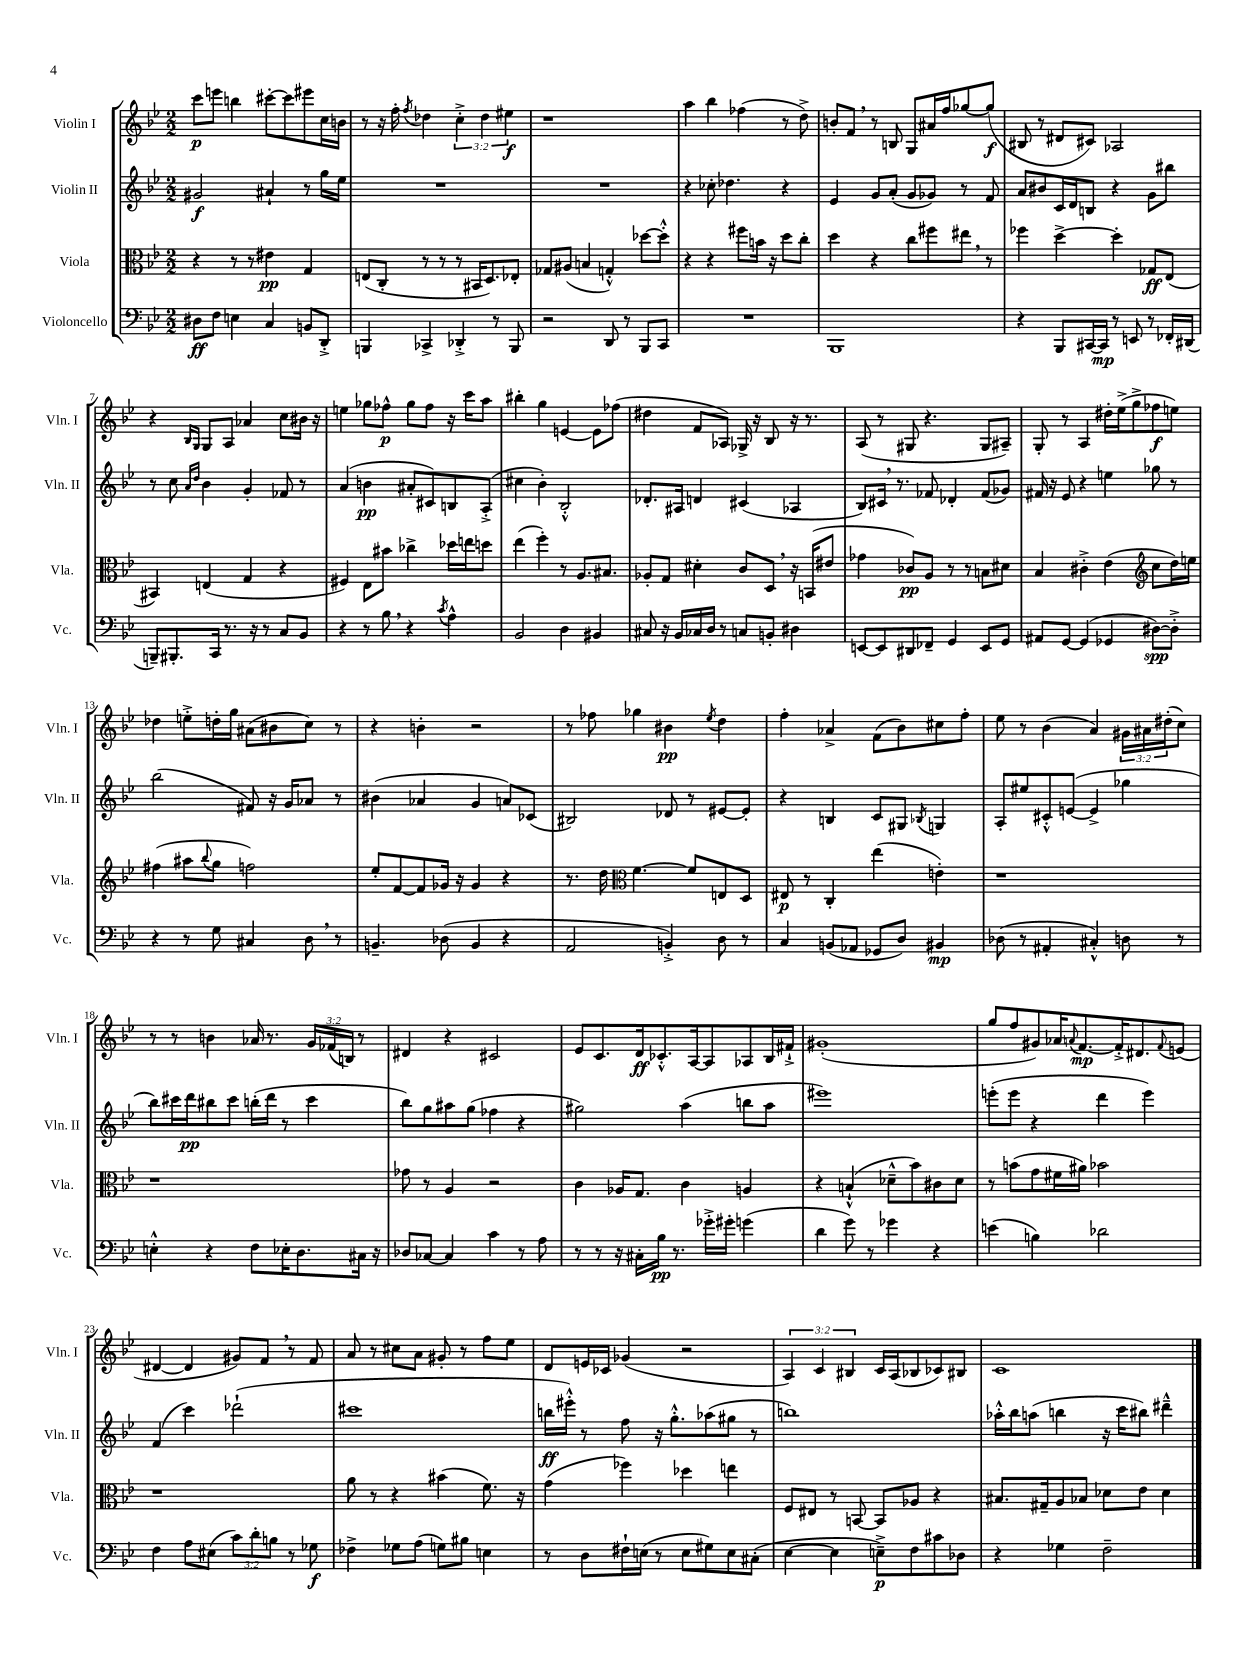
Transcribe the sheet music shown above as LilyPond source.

<<
\new StaffGroup <<
\new Staff = "s0" \with { instrumentName = "Violin I" shortInstrumentName = "Vln. I" } {
    \clef treble \key bes \major \numericTimeSignature \time 2/2 \override Staff.TupletNumber.text = #tuplet-number::calc-fraction-text
    c'''8\p e'''8 b''4 cis'''8~-. cis'''8 eis'''8 c''16 b'16 |
    r8 r16 f''16-. \acciaccatura { f''8 } des''4 \tuplet 3/2 { c''4-.-> des''4 eis''4\f } |
    r1 |
    a''4 bes''4 fes''4( r8 d''8->) |
    b'8-. f'8 \breathe r8 b8 g8 ais'16 f''16 ges''8~ ges''8\f( |
    bis8 r8 dis'8 cis'8) aes2 |
    r4 \grace { bes16 g16 } g8 a8 aes'4 c''8 bis'16 r16 |
    e''4 ges''8 fes''8-^\p ges''8 fes''8 r16 c'''16 a''8 |
    bis''4-. g''4 e'4~ e'8 fes''8( |
    dis''4 f'8 aes8) ges16-> r16 bes8 r16 r8. |
    a8( r8 gis8 r4. gis8 ais8--) |
    g8-. r8 a4 dis''16-. ees''16->( g''8-> fes''8\f e''8) |
    des''4 e''8-.-> d''16-. g''16 ais'8( bis'8 c''8) r8 |
    r4 b'4-. r2 |
    r8 fes''8 ges''4 bis'4\pp \acciaccatura { ees''8 } d''4 |
    f''4-. aes'4-> f'8( bes'8) cis''8 f''8-. |
    ees''8 r8 bes'4( a'4) \tuplet 3/2 { gis'16 ais'16 dis''16-.( } c''8) |
    r8 r8 b'4 aes'16 r8. \tuplet 3/2 { g'16 fes'16( b16) } r8 |
    dis'4 r4 cis'2 |
    ees'8 c'8. d'16\ff ces'8.-.-^ a16~ a8 aes8 bes16 fis'16-!-> |
    gis'1-.( |
    g''8 f''8 gis'8) aes'16 \appoggiatura { a'8 } f'8.~\mp f'16-.-> dis'8. \appoggiatura { f'8 } e'8( |
    dis'4~ dis'4 gis'8) f'8 \breathe r8 f'8 |
    a'8 r8 cis''8 a'8 gis'8-. r8 f''8 ees''8 |
    d'8 e'16 ces'16 ges'4( r2 |
    \tuplet 3/2 { a4) c'4 bis4 } c'16 a16( bes8 ces'8) bis8 |
    c'1 \bar "|." |
}
\new Staff = "s1" \with { instrumentName = "Violin II" shortInstrumentName = "Vln. II" } {
    \clef treble \key bes \major \numericTimeSignature \time 2/2
    gis'2\f ais'4-! r8 g''16 ees''16 |
    R1 |
    R1 |
    r4 ces''8-. des''4. r4 |
    ees'4 g'8 a'8-.( g'8 ges'8) r8 f'8 |
    a'8 bis'8 c'16 d'16 b8 r4 g'8 bis''8 |
    r8 c''8 \grace { a'16 d''16 } bes'4 g'4-. fes'8 r8 |
    a'4( b'4\pp ais'8-. cis'8) b8 a8-.->( |
    cis''4 bes'4-.) bes2-.-^ |
    des'8.-. ais16 d'4 cis'4( aes4 |
    bes8) cis'16 \breathe r8. fes'8 des'4-. fes'8( ges'8) |
    fis'16 r16 ees'8 r4 e''4 ges''8 r8 |
    bes''2( fis'8) r16 g'16 aes'8 r8 |
    bis'4( aes'4 g'4 a'8) ces'8( |
    bis2) des'8 r8 eis'8~ eis'8-. |
    r4 b4 c'8 gis8 \acciaccatura { bes8 } g4 |
    a8-. eis''8 cis'8-.-^ e'8~( e'4-> ges''4 |
    bes''8) cis'''16 d'''16\pp bis''8 cis'''8 b''16-.( d'''16 r8 cis'''4 |
    bes''8) g''8 ais''8 g''8( fes''4 r4 |
    gis''2) a''4( b''8 a''8 |
    eis'''1) |
    e'''8-.( e'''8 r4 d'''4 e'''4) |
    f'4( c'''4) des'''2-!( |
    cis'''1 |
    b''16\ff eis'''16-.-^) r8 f''8 r16 g''8.-.-^ aes''8( gis''8 r8 |
    b''1) |
    aes''16-.-^ bes''16 a''8( b''4 r16 c'''16 bis''8) dis'''4---^ \bar "|." |
}
\new Staff = "s2" \with { instrumentName = "Viola" shortInstrumentName = "Vla." } {
    \clef alto \key bes \major \numericTimeSignature \time 2/2
    r4 r8 r8 eis'4\pp g4 |
    e8( c8-. r8 r8 r8 bis,16 d8.) ees8-. |
    ges8 ais8( b4 g4-.-^) des''8~ des''8-.-^ |
    r4 r4 fis''8 b'16 r16 d''8 c''8-. |
    d''4 r4 c''8 fis''8 eis''8 \breathe r8 |
    fes''4 d''4~-> d''4-. ges8\ff ees8( |
    bis,4) e4( g4 r4 |
    fis4) ees8 bis'8 ces''4-> des''16 e''16 d''8 |
    ees''4( f''4-.) r8 a8. bis8. |
    aes8-. g8 dis'4-. c'8 d8 \breathe r16 b,16( eis'8 |
    ges'4 ces'8\pp) a8 r8 r8 b8 dis'8 |
    bes4 cis'4-.-> ees'4( \clef treble c''8 d''16) e''16 |
    fis''4( ais''8 \appoggiatura { bes''8 } g''8 f''2) |
    ees''8-. f'8~ f'8 ges'16 r16 ges'4 r4 |
    r8. d''16 \clef alto f'4.~ f'8 e8 d8 |
    eis8\p r8 c4-. ees''4( e'4-.) |
    r1 |
    r1 |
    ges'8 r8 a4 r2 |
    c'4 aes16 g8. c'4 a4 |
    r4 b4-!-^( des'8---^ bes'8) cis'8 des'8 |
    r8 b'8( g'8 fis'16 ais'16) bes'2 |
    r1 |
    a'8 r8 r4 bis'4( f'8.) r16 |
    g'4( fes''4) des''4 e''4 |
    f8 eis8 r8 b,8~ b,8 aes8 r4 |
    bis8. gis16-- a8 bes8 des'8 ees'8 des'4 \bar "|." |
}
\new Staff = "s3" \with { instrumentName = "Violoncello" shortInstrumentName = "Vc." } {
    \clef bass \key bes \major \numericTimeSignature \time 2/2 \override Staff.TupletNumber.text = #tuplet-number::calc-fraction-text
    dis8\ff f8 e4 c4 b,8 d,8-.-> |
    b,,4 ces,4-> des,4-.-> r8 b,,8 |
    r2 d,8 r8 bes,,8 c,8 |
    R1 |
    bes,,1 |
    r4 bes,,8 cis,16~ cis,16\mp r8 e,8 r8 fes,16-. dis,16( |
    b,,8--) bis,,8.-. c,16 r8. r16 r8 c8 bes,8 |
    r4 r8 bes8 \breathe r4 \acciaccatura { c'8 } a4-^ |
    bes,2 d4 bis,4 |
    cis8 r16 bes,16 ces16 d16 r8 c8 b,8-. dis4 |
    e,8~ e,8 dis,8 fes,8-- g,4 e,8 g,8 |
    ais,8 g,8~ g,4( ges,4 dis8~\spp) dis8-.-> |
    r4 r8 g8 cis4 d8 \breathe r8 |
    b,4.-- des8( b,4 r4 |
    a,2 b,4-.->) d8 r8 |
    c4 b,8( aes,8 ges,8 d8) bis,4\mp |
    des8( r8 ais,4-. cis4-.-^) d8 r8 |
    e4-.-^ r4 f8 ees16-. d8. cis16 r16 |
    des8 ces8~ ces4 c'4 r8 a8 |
    r8 r8 r16 cis16-. bes16\pp r8. ges'16-.-> gis'16-. g'4( |
    d'4 g'8) r8 ges'4 r4 |
    e'4( b4) des'2 |
    f4 a8 eis8( \tuplet 3/2 { c'8) d'8-. b8 } r8 ges8\f |
    fes4-> ges8 a8( g8) bis8 e4 |
    r8 d8 fis16-! e16( r8 e8 gis8) e8 cis8-.( |
    ees4~ ees4 e8--->\p) f8 cis'8 des8 |
    r4 ges4 f2-- \bar "|." |
}
>>
>>
